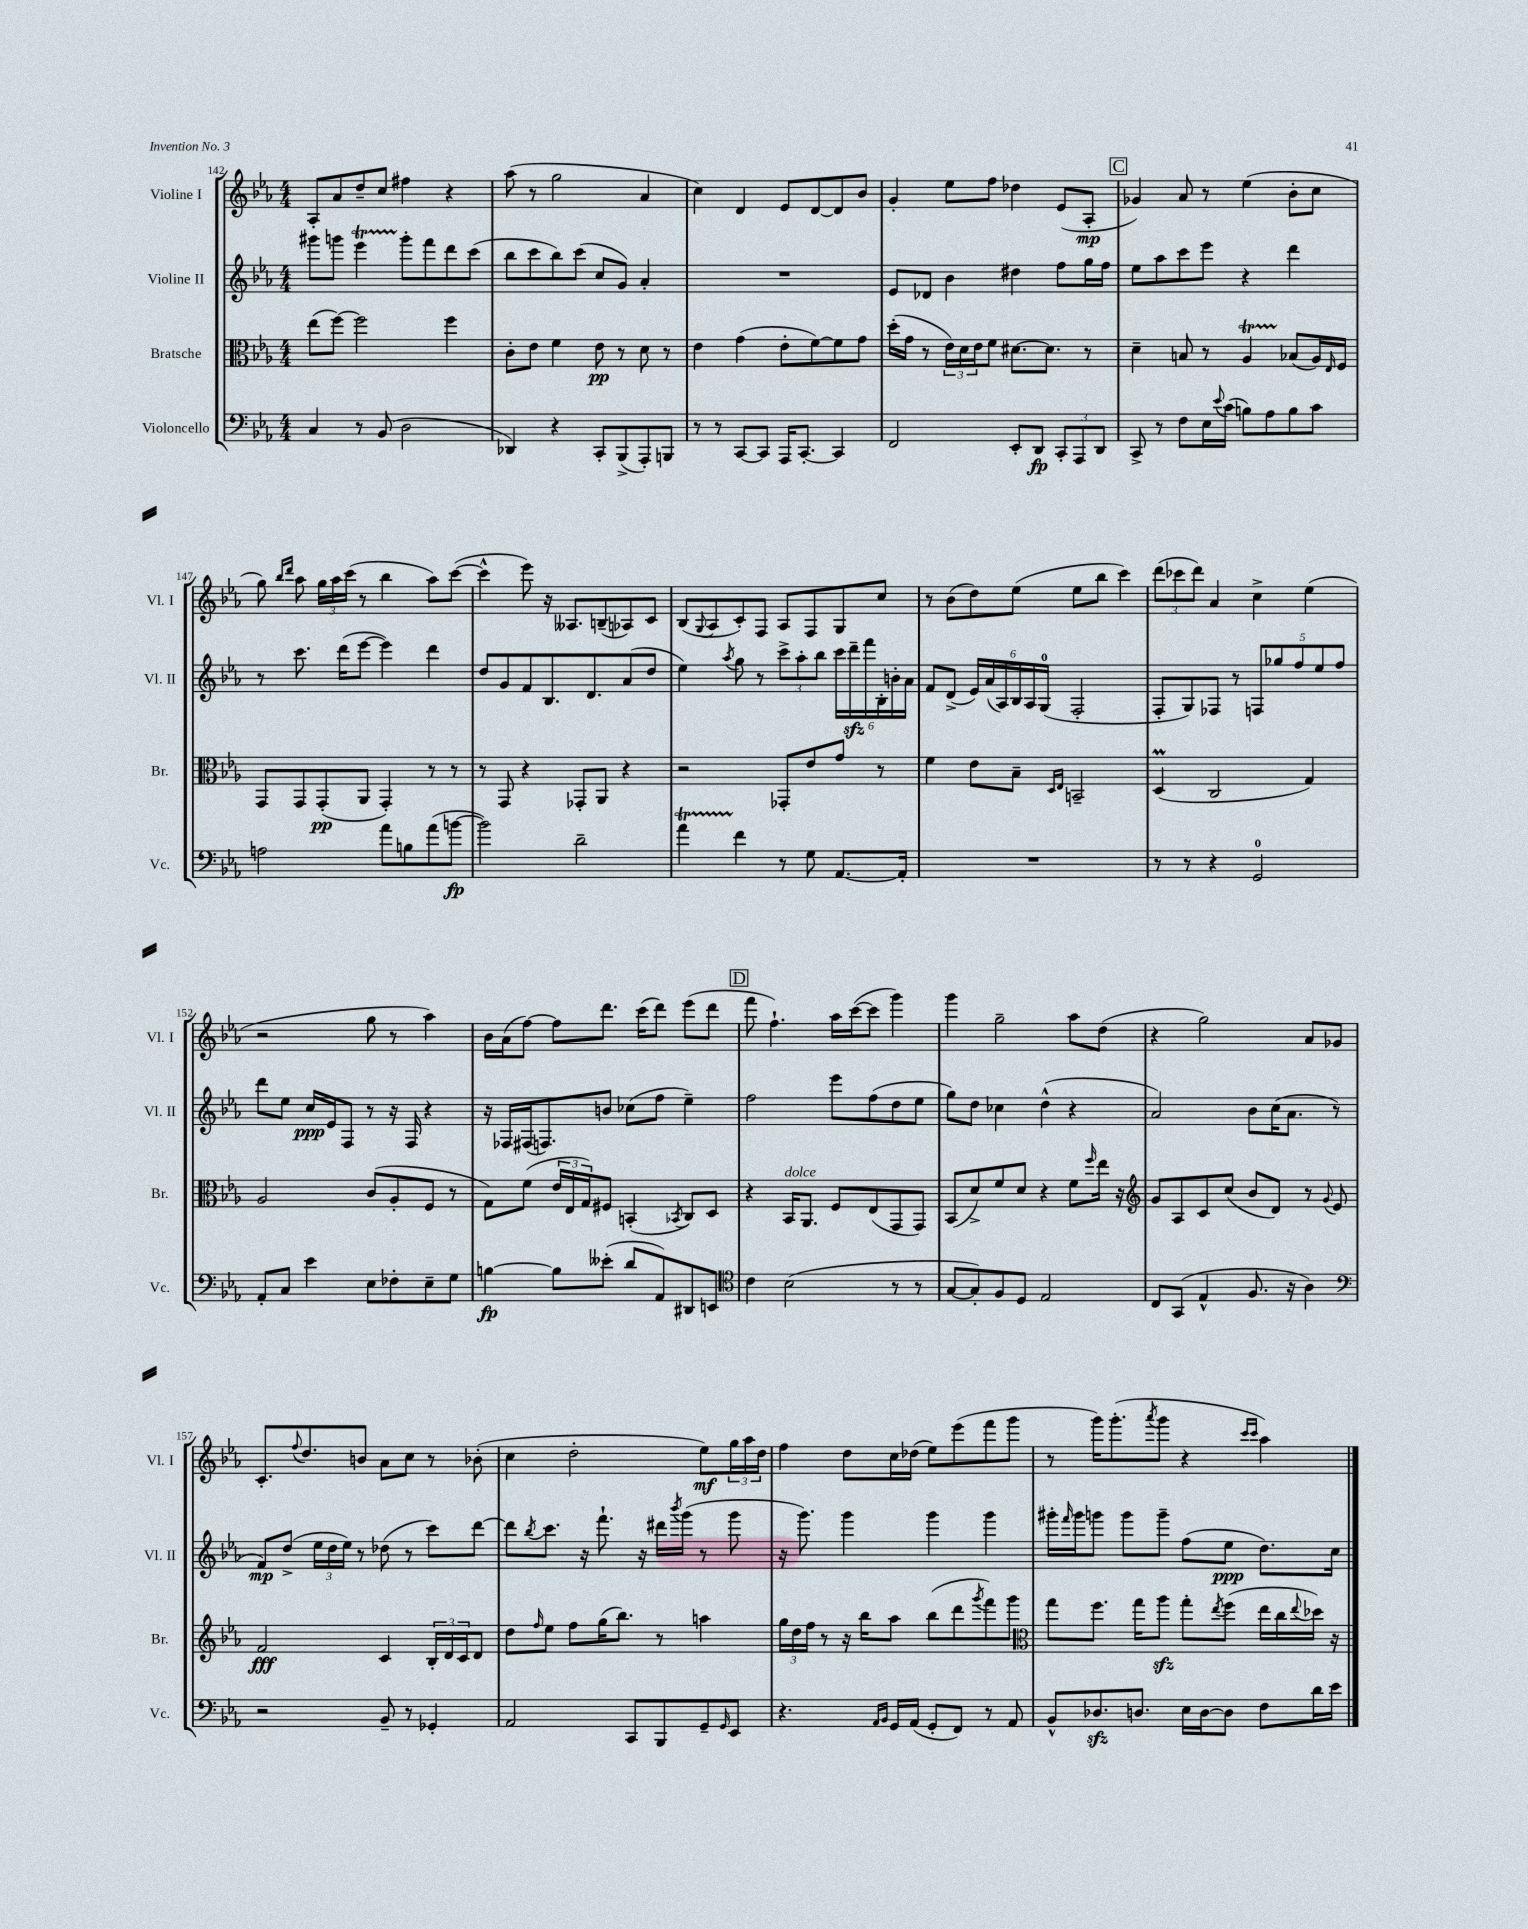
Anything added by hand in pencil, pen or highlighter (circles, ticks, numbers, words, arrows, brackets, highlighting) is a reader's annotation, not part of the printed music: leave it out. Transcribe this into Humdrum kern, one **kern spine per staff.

**kern	**dynam	**kern	**dynam	**kern	**dynam	**kern	**dynam
*part4	*part4	*part3	*part3	*part2	*part2	*part1	*part1
*staff4	*staff4	*staff3	*staff3	*staff2	*staff2	*staff1	*staff1
*I"Violoncello	*	*I"Bratsche	*	*I"Violine II	*	*I"Violine I	*
*I'Vc.	*	*I'Br.	*	*I'Vl. II	*	*I'Vl. I	*
*clefF4	*	*clefC3	*	*clefG2	*	*clefG2	*
*k[b-e-a-]	*	*k[b-e-a-]	*	*k[b-e-a-]	*	*k[b-e-a-]	*
*M4/4	*	*M4/4	*	*M4/4	*	*M4/4	*
=142	=142	=142	=142	=142	=142	=142	=142
4C/	.	(8ee-\L	.	8ggg#X\L	.	8A-'/L	.
.	.	[8ff\J)	.	8gggn\J	.	8a-/	.
8r	.	2ff\]	.	4eee-T\	.	8dd~/	.
(8BB-/	.	.	.	.	.	8cc/J	.
2D\	.	.	.	8ggg'\L	.	4ff#X\	.
.	.	.	.	8fff\	.	.	.
.	.	4ff\	.	8ddd\	.	4r	.
.	.	.	.	(8ccc\J	.	.	.
=143	=143	=143	=143	=143	=143	=143	=143
4DD-X/)	.	8c'\L	.	8bb-\L	.	(8aa-\	.
.	.	8e-\J	.	8ccc\	.	8r	.
4r	.	4f\	.	8bb-\)	.	2gg\	.
.	.	.	.	(8ccc\J	.	.	.
8CC'/L	.	8e-\	pp	8cc/L	.	.	.
(8BBB-^/	.	8r	.	8g/J)	.	.	.
8AAA-'/)	.	8d\	.	4a-'/	.	4a-/	.
8BBBn/J	.	8r	.	.	.	.	.
=144	=144	=144	=144	=144	=144	=144	=144
8r	.	4e-\	.	1r	.	4cc\)	.
8r	.	.	.	.	.	.	.
[8CC/L	.	(4g\	.	.	.	4d/	.
8CC/J]	.	.	.	.	.	.	.
16AAA-/KL	.	8e-'\L	.	.	.	8e-/L	.
[8.CC'/J	.	.	.	.	.	.	.
.	.	[8f\)	.	.	.	[8d/	.
4CC/]	.	8f\]	.	.	.	8d/]	.
.	.	8g\J	.	.	.	8b-/J	.
=145	=145	=145	=145	=145	=145	=145	=145
2FF/	.	(16dd'\LL	.	8e-/L	.	4g'/	.
.	.	16g\JJ	.	.	.	.	.
.	.	8r	.	8d-X/J	.	.	.
.	.	24e-\LL)	.	4b-\	.	8ee-\L	.
.	.	24d\	.	.	.	.	.
.	.	24e-\J	.	.	.	.	.
.	.	8f\J	.	.	.	8ff\J	.
8EE-'/L	.	[8.d#X\L	.	4dd#X\	.	4dd-X\	.
8DD/J	fp	.	.	.	.	.	.
.	.	8.d#\J]	.	.	.	.	.
12CC'/L	.	.	.	8ff\L	.	(8e-/L	.
12AAA-/	.	.	.	.	.	.	.
.	.	8r	.	16gg\L	.	8A-'/J	mp
12DD/J	.	.	.	.	.	.	.
.	.	.	.	16ff\JJ	.	.	.
!!LO:REH:place=s1:t=C
=146	=146	=146	=146	=146	=146	=146	=146
8CC^/	.	4d~\	.	8ee-\L	.	4g-X/)	.
8r	.	.	.	8aa-\	.	.	.
8F\L	.	8Bn/	.	8ccc\	.	8a-/	.
16E-\L	.	8r	.	8eee-\J	.	8r	.
8qqe-/	.	.	.	.	.	.	.
(16c\JJ	.	.	.	.	.	.	.
8Bn\L)	.	4A-T/	.	4r	.	(4ee-\	.
8A-\	.	.	.	.	.	.	.
8B\	.	(8B-X/L	.	4ddd\	.	8b-'\L	.
8c\J	.	16A-/L)	.	.	.	8cc\J	.
.	.	16qqE-/	.	.	.	.	.
.	.	16F/JJ	.	.	.	.	.
!!LO:LB:g=z
=147	=147	=147	=147	=147	=147	=147	=147
2An\	.	8GG/L	.	8r	.	8gg\)	.
.	.	.	.	.	.	16qqbb-/LL	.
.	.	.	.	.	.	16qqddd/JJ	.
.	.	8GG/	.	8.ccc\	.	8aa-\	.
.	.	(8GG'/	pp	.	.	24gg\LL	.
.	.	.	.	.	.	24aa-\	.
.	.	.	.	(16ddd\KL	.	.	.
.	.	.	.	.	.	(24ccc\JJ	.
.	.	8AA-/J	.	[8eee-\J	.	8r	.
8a-\L	.	4GG'/)	.	4eee-\])	.	4bb-\	.
8Bn\	.	.	.	.	.	.	.
(8a-\	.	8r	.	4ddd\	.	8aa-\L)	.
[8bn\J	fp	8r	.	.	.	([8ccc\J	.
=148	=148	=148	=148	=148	=148	=148	=148
2b\])	.	8r	.	8dd/L	.	4ccc^^\]	.
.	.	8GG/	.	8g/	.	.	.
.	.	4r	.	8f/	.	8eee-\)	.
.	.	.	.	8.B-/	.	16r	.
.	.	.	.	.	.	8.A--X/L	.
2d~\	.	8GG-X'/L	.	.	.	.	.
.	.	.	.	8.d/	.	.	.
.	.	8AA-/J	.	.	.	(8Bn~/	.
.	.	4r	.	(8a-/	.	8A-X/)	.
.	.	.	.	8dd/J	.	8c/J	.
=149	=149	=149	=149	=149	=149	=149	=149
4a-T\	.	2r	.	4ee-\)	.	(8B-/L	.
.	.	.	.	.	.	8qqG/	.
.	.	.	.	.	.	8A-/	.
.	.	.	.	8qaa-/	.	.	.
4f\	.	.	.	8gg\	.	8c'/)	.
.	.	.	.	8r	.	8F/J	.
8r	.	8GG-X'/L	.	12ccc^\L	.	8A-/L	.
.	.	.	.	12aa-'\	.	.	.
8G\	.	8e-/	.	.	.	8F/	.
.	.	.	.	12bb-\J	.	.	.
[8.AA-/L	.	8g/J	.	24ccc\LL	.	8G/	.
.	.	.	.	24dddzz~\	.	.	.
.	.	.	.	24fff\	.	.	.
.	.	8r	.	24B-'\	.	8cc/J	.
.	.	.	.	24bn'\	.	.	.
16AA-'/Jk]	.	.	.	.	.	.	.
.	.	.	.	24a-\JJ	.	.	.
=150	=150	=150	=150	=150	=150	=150	=150
1r	.	4f\	.	8f/L	.	8r	.
.	.	.	.	(8d^/J	.	(8b-\L	.
.	.	8e-\L	.	24e-/LL)	.	8dd\)	.
.	.	.	.	(24a-/	.	.	.
.	.	.	.	24A-/)	.	.	.
.	.	8B-~\J	.	24B-/	.	(8ee-\J	.
.	.	.	.	24A-/	.	.	.
.	.	.	.	(24G/JJ	.	.	.
.	.	16qqD/LL	.	.	.	.	.
.	.	16qqE-/JJ	.	.	.	.	.
.	.	2BBn~/	.	2F'/	.	8ee-\L	.
.	.	.	.	.	.	8bb-\J	.
.	.	.	.	.	.	4ccc\)	.
=151	=151	=151	=151	=151	=151	=151	=151
8r	.	(4Dm/	.	8F'/L	.	(12ddd\L	.
.	.	.	.	.	.	12ccc-X\	.
8r	.	.	.	8G/)	.	.	.
.	.	.	.	.	.	12ddd\J)	.
4r	.	2C/	.	8F-X/J	.	4a-/	.
.	.	.	.	8r	.	.	.
2GG/	.	.	.	10Fn/L	.	4cc^\	.
.	.	.	.	10gg-X/	.	.	.
.	.	.	.	10ff/	.	.	.
.	.	4G/)	.	.	.	(4ee-\	.
.	.	.	.	10ee-/	.	.	.
.	.	.	.	10ff/J	.	.	.
!!LO:LB:g=z
=152	=152	=152	=152	=152	=152	=152	=152
8AA-'/L	.	2A-/	.	8ddd\L	.	2r	.
8C/J	.	.	.	8ee-\J	.	.	.
4e-\	.	.	.	16cc/LL	ppp	.	.
.	.	.	.	16e-/J	.	.	.
.	.	.	.	8F/J	.	.	.
8E-\L	.	(8c/L	.	8r	.	8gg\	.
8F-X'\	.	8A-'/	.	16r	.	8r	.
.	.	.	.	16F/	.	.	.
8E-~\	.	8F/J	.	4r	.	4aa-\)	.
8G\J	.	8r	.	.	.	.	.
=153	=153	=153	=153	=153	=153	=153	=153
[4Bn\	fp	8G\L)	.	16r	.	16b-\LL	.
.	.	.	.	16F-X/LL	.	(16a-\J	.
.	.	(8f\J	.	(16F#X/J	.	[8ff\J)	.
.	.	.	.	8.Fn/)	.	.	.
8B\L]	.	24e-/LL	.	.	.	8ff\L]	.
.	.	24E-/	.	.	.	.	.
.	.	24G/J)	.	.	.	.	.
(8e--X'\J	.	8F#X/J	.	8bn/J	.	8.ddd\J	.
8d/L	.	(4BBn'/	.	(8cc-X\L	.	.	.
.	.	.	.	.	.	(16ccc\KL	.
8AA-/)	.	.	.	8ff\J	.	8ddd\J)	.
.	.	8qBB-X/	.	.	.	.	.
8DD#X/	.	8C/L)	.	4ee-~\)	.	(8eee-\L	.
8EEn/J	.	8D/J	.	.	.	8ddd\J	.
!!LO:REH:place=s1:t=D
=154	=154	=154	=154	=154	=154	=154	=154
*clefC4	*	*	*	*	*	*	*
4c\	.	4r	.	2ff\	.	8fff\	.
.	.	.	.	.	.	4.ff`\)	.
!	!	!LO:TX:a:i:t=dolce	!	!	!	!	!
(2B-\	.	16BB-/KL	.	.	.	.	.
.	.	8.AA-/J	.	.	.	.	.
.	.	8F/L	.	8eee-\L	.	16aa-\LL	.
.	.	.	.	.	.	([16ccc\J	.
.	.	(8E-/	.	(8ff\	.	8ccc\J]	.
8r	.	8GG/	.	8dd\	.	4ggg\)	.
8r	.	8GG/J)	.	8ee-\J	.	.	.
=155	=155	=155	=155	=155	=155	=155	=155
[8G/L	.	(8BB-/L	.	8gg\L)	.	4ggg\	.
8G'/])	.	8d^/)	.	8dd\J	.	.	.
8F/	.	8f/	.	4cc-X\	.	2gg~\	.
8D/J	.	8d/J	.	.	.	.	.
2E-/	.	4r	.	(4dd^^\	.	.	.
.	.	8f\L	.	4r	.	8aa-\L	.
.	.	16qqff/	.	.	.	.	.
.	.	16ee-\Jk	.	.	.	(8dd\J	.
.	.	16r	.	.	.	.	.
=156	=156	=156	=156	=156	=156	=156	=156
*	*	*clefG2	*	*	*	*	*
8C/L	.	8g/L	.	2a-/)	.	4r	.
(8GG/J	.	8A-/	.	.	.	.	.
4E-^^/	.	8c/	.	.	.	2gg\)	.
.	.	(8cc/J	.	.	.	.	.
8.F/	.	8b-/L	.	8b-\L	.	.	.
.	.	8d/J)	.	(16cc\K	.	.	.
16r	.	.	.	8.a-\J	.	.	.
4A-\)	.	8r	.	.	.	8a-/L	.
.	.	8qqg/	.	.	.	.	.
.	.	8e-/	.	8r	.	8g-X/J	.
!!LO:LB:g=z
=157	=157	=157	=157	=157	=157	=157	=157
*clefF4	*	*	*	*	*	*	*
2r	.	2f/	fff	8f/L)	mp	8.c'/L	.
.	.	.	.	(8dd^/J	.	.	.
.	.	.	.	.	.	8qqff/	.
.	.	.	.	.	.	8.dd/	.
.	.	.	.	24ee-\LL	.	.	.
.	.	.	.	24dd\	.	.	.
.	.	.	.	24ee-\JJ)	.	.	.
.	.	.	.	8r	.	8bn/J	.
8BB-~/	.	4c/	.	(8dd-X\	.	8a-\L	.
8r	.	.	.	8r	.	8cc\J	.
4GG-X'/	.	24B-'/LL	.	8ccc\L)	.	8r	.
.	.	24d/	.	.	.	.	.
.	.	24c/J	.	.	.	.	.
.	.	8d/J	.	[8ddd\J	.	(8b-X'\	.
=158	=158	=158	=158	=158	=158	=158	=158
2AA-/	.	8dd\L	.	8ddd\L]	.	4cc\	.
.	.	16qqff/	.	8qbb-/	.	.	.
.	.	8ee-\J	.	8.ccc\J	.	.	.
.	.	8ff\L	.	.	.	2dd'\	.
.	.	.	.	16r	.	.	.
.	.	(16gg\K	.	8.fff`\	.	.	.
.	.	8.bb-\J)	.	.	.	.	.
8CC/L	.	.	.	.	.	.	.
.	.	.	.	16r	.	.	.
8BBB-/	.	8r	.	16ddd#X\LL	.	.	.
.	.	.	.	8qbbb-/	.	.	.
.	.	.	.	(16ggg\JJ	.	.	.
8GG~/	.	4aan\	.	8r	.	8ee-\L)	mf
16qqGG/	.	.	.	.	.	.	.
8EE-/J	.	.	.	8ggg\	.	24gg\L	.
.	.	.	.	.	.	24aa-\	.
.	.	.	.	.	.	24dd\JJ	.
=159	=159	=159	=159	=159	=159	=159	=159
4.r	.	24gg\LL	.	16r	.	4ff\	.
.	.	24dd\	.	.	.	.	.
.	.	.	.	8.ggg\)	.	.	.
.	.	24ff\JJ	.	.	.	.	.
.	.	8r	.	.	.	.	.
.	.	16r	.	4ggg\	.	8dd\L	.
.	.	16bb-\KL	.	.	.	.	.
16qqAA-/LL	.	.	.	.	.	.	.
16qqBB-/JJ	.	.	.	.	.	.	.
16GG/LL	.	8aa-\J	.	.	.	16cc\L	.
(16AA-/JJ	.	.	.	.	.	(16dd-X\JJ	.
8GG'/L	.	(8bb-\L	.	4ggg\	.	8ee-\L)	.
8FF/J)	.	8ddd\	.	.	.	(8eee-\	.
.	.	8qggg/	.	.	.	.	.
8r	.	8fff\)	.	4ggg\	.	8fff\	.
8AA-/	.	8ggg\J	.	.	.	8ggg\J	.
=160	=160	=160	=160	=160	=160	=160	=160
*	*	*clefC3	*	*	*	*	*
8BB-^^/L	.	8gg\L	.	16ggg#X'\LL	.	8r	.
.	.	.	.	16qqfff/	.	.	.
.	.	.	.	16ggg#\J	.	.	.
8.D-Xzz/	.	8.ff\J	.	8gggn\J	.	16ggg\KL)	.
.	.	.	.	.	.	(8.ggg'\	.
.	.	.	.	8ggg\L	.	.	.
8.Dn/J	.	16gg\KL	.	.	.	.	.
.	.	.	.	.	.	8qaaa-/	.
.	.	8aa-zz\J	.	8ggg~\J	.	8ggg\J	.
16E-\LL	.	8gg'\L	.	(8ff\L	.	4r	.
[16D\J	.	.	.	.	.	.	.
.	.	8qee-/	.	.	.	.	.
8D\J]	.	(8ff\J	.	8ee-\J	ppp	.	.
.	.	.	.	.	.	16qqccc/LL	.
.	.	.	.	.	.	16qqccc/JJ	.
8F\L	.	16ee-\LL	.	8.dd\L)	.	4aa-\)	.
.	.	16cc\	.	.	.	.	.
.	.	8qqee-/	.	.	.	.	.
16d\L	.	16dd-X\JJ)	.	.	.	.	.
16e-\JJ	.	16r	.	16cc\Jk	.	.	.
==	==	==	==	==	==	==	==
*-	*-	*-	*-	*-	*-	*-	*-
